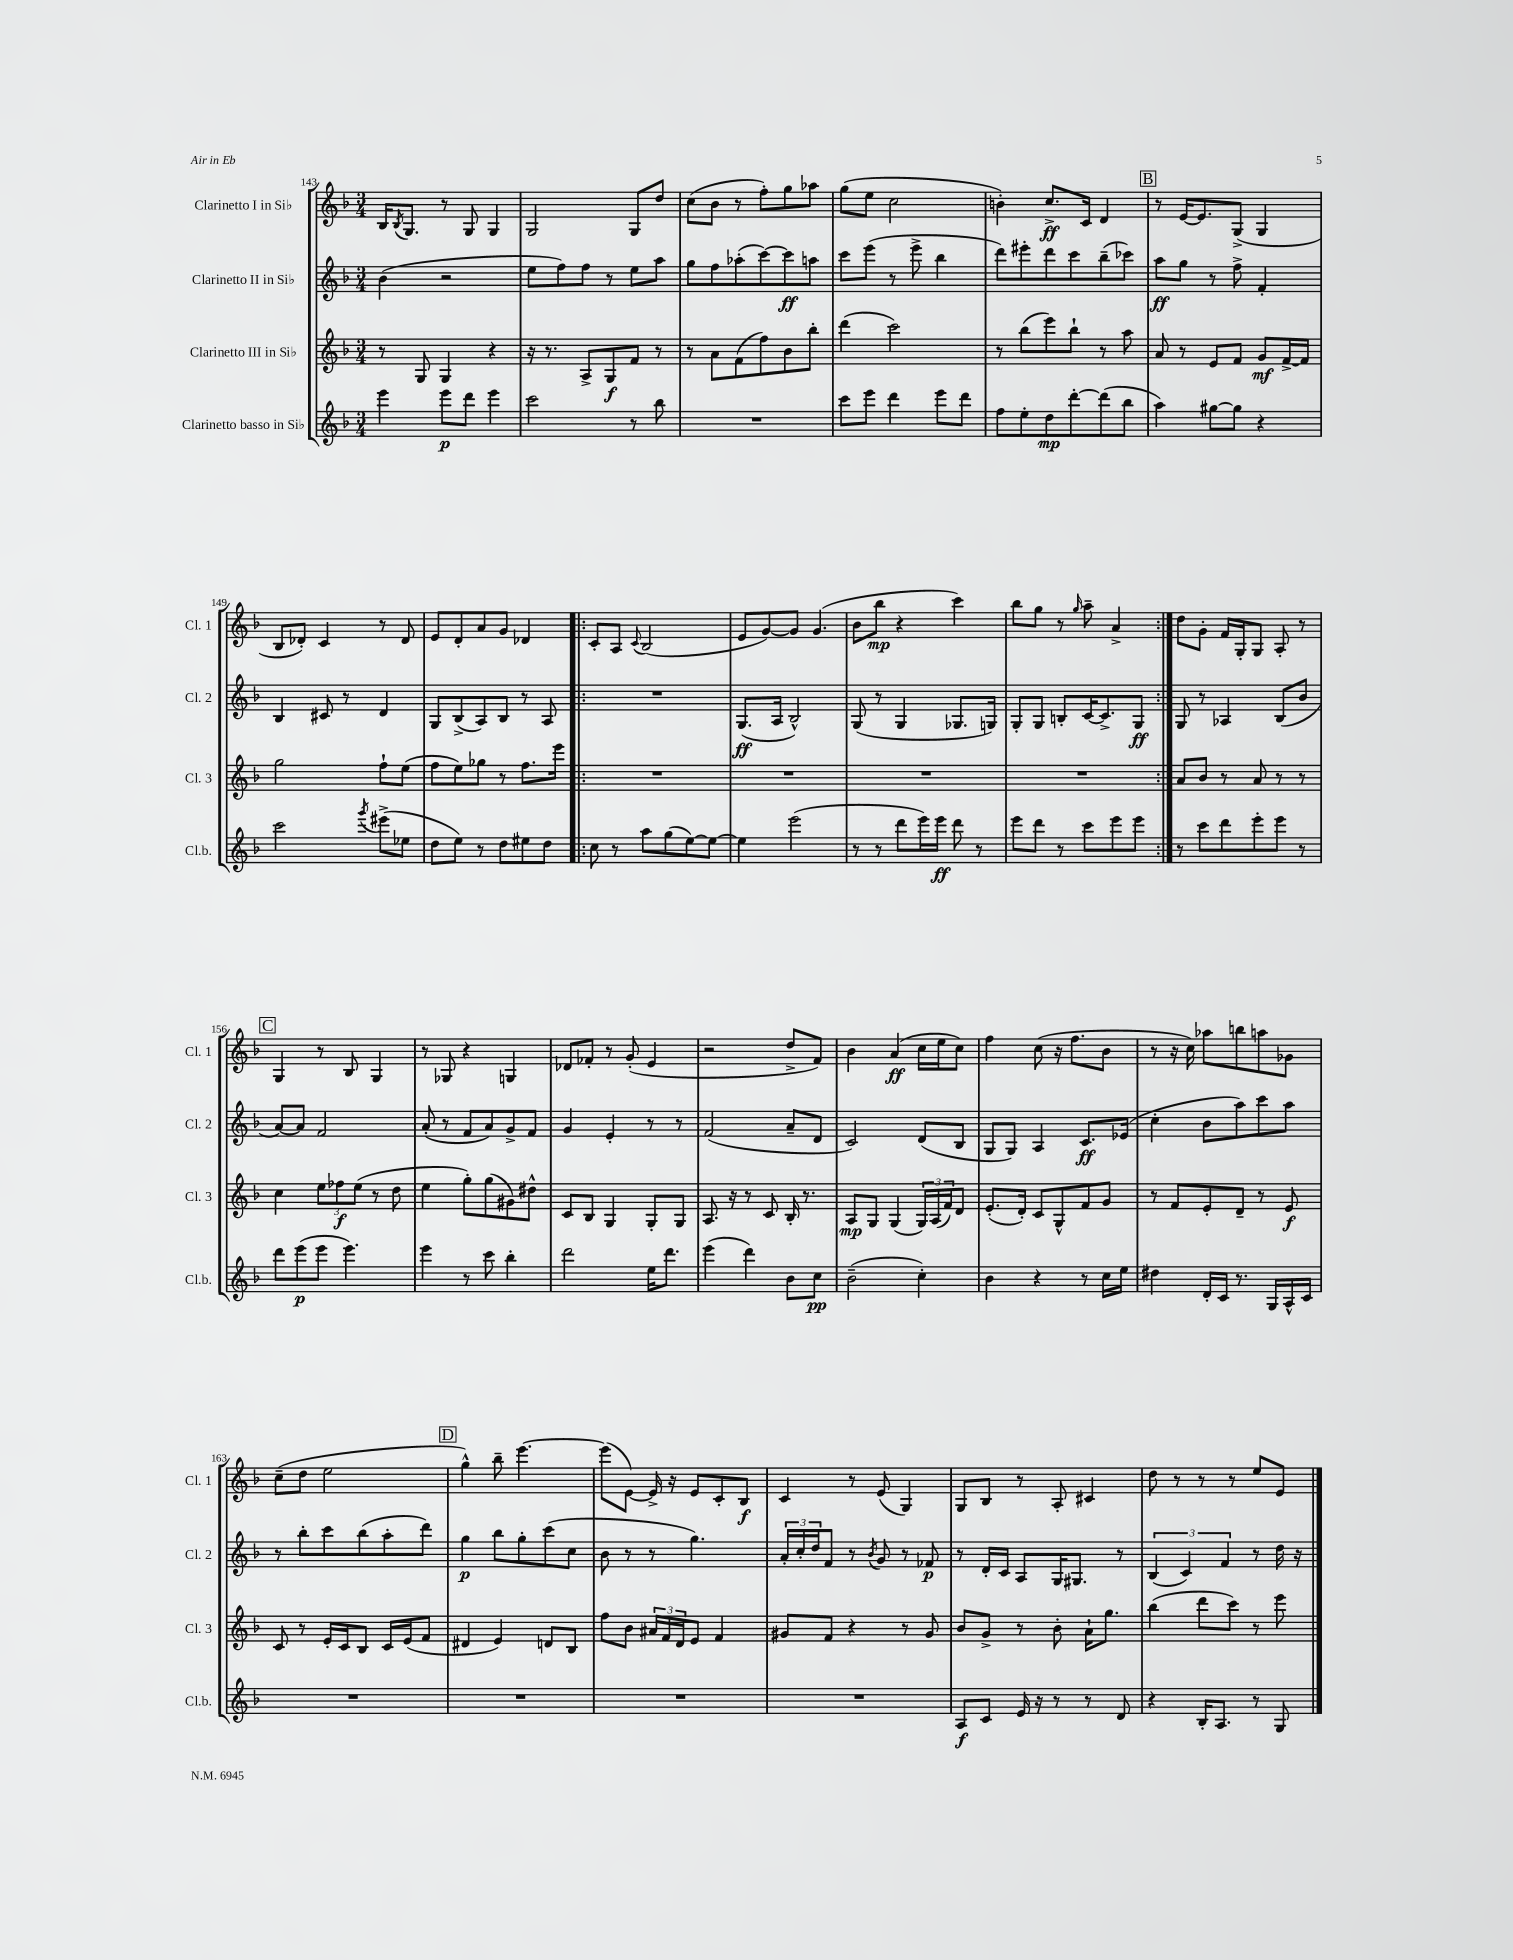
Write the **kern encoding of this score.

**kern	**kern	**kern	**kern
*staff4	*staff3	*staff2	*staff1
*clefG2	*clefG2	*clefG2	*clefG2
*k[b-]	*k[b-]	*k[b-]	*k[b-]
*M3/4	*M3/4	*M3/4	*M3/4
4eee	8r	(4b-	16B-
.	.	.	8qB-
.	.	.	8.G
.	8G	.	.
8eee	4G	2r	8r
8ddd	.	.	8G
4eee	4r	.	4G
=	=	=	=
2ccc	16r	8ee	2G
.	8.r	.	.
.	.	8ff)	.
.	8A^	8ff	.
.	8G	8r	.
8r	8f	8ee	8G
8bb-	8r	8aa	8dd
=	=	=	=
2.r	8r	8gg	(8cc
.	8a	8ff	8b-
.	(8f	(8aa-'	8r
.	8ff)	[8ccc)	8ff')
.	8b-	8ccc]	8gg
.	8bb-'	8aa	8aa-
=	=	=	=
8ccc	(4ddd	8ccc	(8gg
8eee	.	(8eee	8ee
4ddd	2ccc)	8r	2cc
.	.	8eee^	.
8eee	.	4bb-	.
8ddd	.	.	.
=	=	=	=
8ff	8r	8ddd)	4b')
8ee'	(8bb-	8eee#'	.
8dd	8eee)	8ddd	8.cc^
[8ddd'	8bb-`	8ccc	.
.	.	.	16c
(8ddd]	8r	(8bb-~	4d
8bb-	8aa	8ccc-)	.
=	=	=	=
4aa)	8a	8aa	8r
.	8r	8gg	[16e
.	.	.	8.e]
[8gg#	8e	8r	.
8gg#]	8f	8ff^	(8G^
4r	8g	4f'	4G
.	[16f^	.	.
.	16f]	.	.
=	=	=	=
2ccc	2gg	4B-	8B-
.	.	.	8d-')
.	.	8c#	4c
.	.	8r	.
8qggg	.	.	.
(8eee#^	8ff`	4d	8r
8ee-	(8ee	.	8d-
=	=	=	=
8dd	8ff	8G	8e
8ee)	8ee)	(8B-^	8d'
8r	8gg-	8A)	8a
8dd	8r	8B-	8g
8ee#	8.ff	8r	4d-
8dd	.	8A	.
.	16eee	.	.
=!|:	=!|:	=!|:	=!|:
8cc	2.r	2.r	8c'
8r	.	.	8A
.	.	.	8qqc
8aa	.	.	(2B-
(8gg	.	.	.
[8ee)	.	.	.
8ee_	.	.	.
=	=	=	=
4ee]	2.r	(8.G	8e
.	.	.	[8g)
.	.	16A	.
(2eee	.	2B-^^)	8g]
.	.	.	(4.g
=	=	=	=
8r	2.r	(8G	8b-
8r	.	8r	8bb-
8ddd	.	4G	4r
16eee)	.	.	.
16eee	.	.	.
8ddd	.	8.G-	4ccc)
8r	.	.	.
.	.	16G)	.
=	=	=	=
8eee	2.r	8G'	8bb-
8ddd	.	8G	8gg
8r	.	8B'	8r
.	.	.	16qqgg
8ccc	.	[16c	8aa~
.	.	8.c^]	.
8eee	.	.	4a^
8eee	.	8G	.
=:|!	=:|!	=:|!	=:|!
8r	8a	8G	8dd
8ccc	8b-	8r	8g'
8ddd	8r	4A-	16f
.	.	.	16G'
8eee'	8a	.	8G
8eee	8r	(8B-	8A'
8r	8r	8b-	8r
=	=	=	=
8ddd	4cc	[8a)	4G
(8eee	.	8a]	.
8eee	12ee	2f	8r
.	12ff-	.	.
4.eee)	.	.	8B-
.	(12ee	.	.
.	8r	.	4G
.	8dd	.	.
=	=	=	=
4eee	4ee	(8a'	8r
.	.	8r	8G-
8r	8gg')	8f	4r
8ccc	(8gg	8a)	.
4bb-'	8g#)	8g^	4G
.	8dd#^^	8f	.
=	=	=	=
2ddd	8c	4g	8d-
.	8B-	.	8f-'
.	4G	4e'	8r
.	.	.	(8g'
16ee	8G'	8r	4e
8.ddd	.	.	.
.	8G	8r	.
=	=	=	=
(4eee	8.A	(2f	2r
.	16r	.	.
4ddd)	8r	.	.
.	8c	.	.
8b-	16B-'	8a~	8dd^
.	8.r	.	.
8cc	.	8d	8f)
=	=	=	=
(2b-~	8A	2c)	4b-
.	8G	.	.
.	(4G	.	(4a
4cc')	24G)	(8d	16cc
.	(24A	.	.
.	.	.	16ee
.	24f)	.	.
.	8d	8B-	8cc)
=	=	=	=
4b-	(8.e'	8G	4ff
.	.	8G)	.
.	16d')	.	.
4r	8c	4A	(8cc
.	8G^^	.	16r
.	.	.	8.ff
8r	8f	8.c	.
16cc	8g	.	8b-
16ee	.	(16e-	.
=	=	=	=
4dd#	8r	4cc'	8r
.	8f	.	16r
.	.	.	16cc)
16d'	8e'	8b-	8aa-
16c	.	.	.
8.r	8d~	8aa)	8bb
.	8r	8ccc	8aa
16G	.	.	.
16A^^	8e	8aa	8g-
16c	.	.	.
=	=	=	=
2.r	8c	8r	(8cc~
.	8r	8bb-'	8dd
.	16e'	8ccc	2ee
.	16c	.	.
.	8B-	(8bb-	.
.	16c	8aa'	.
.	(16e	.	.
.	8f	8ddd)	.
=	=	=	=
2.r	4d#	4gg	4gg^^)
.	4e)	8bb-	8bb-~
.	.	8gg'	[4.eee
.	8d	(8ccc	.
.	8B-	8cc	.
=	=	=	=
2.r	8ff	8b-	(8eee]
.	8b-	8r	[8e)
.	24a#	8r	16e^]
.	24f	.	.
.	.	.	16r
.	24d	.	.
.	8e	4.gg)	8e
.	4f	.	8c'
.	.	.	8B-
=	=	=	=
2.r	8g#	24a'	4c
.	.	24cc'	.
.	.	24dd	.
.	8f	8f	.
.	4r	8r	8r
.	.	8qb-	.
.	.	8g	(8e
.	8r	8r	4G)
.	8g#	8f-	.
=	=	=	=
8A	8b-	8r	8G
8c	8g^	16d'	8B-
.	.	16c	.
16e	8r	8A	8r
16r	.	.	.
8r	8b-'	16G	8A'
.	.	8.G#	.
8r	16a`	.	4c#
.	8.gg	.	.
8d	.	8r	.
=	=	=	=
4r	(4bb-	(6B-	8dd
.	.	.	8r
.	.	6c)	.
16B-'	8ddd	.	8r
8.A	.	.	.
.	.	6f	.
.	8ccc)	.	8r
8r	8r	8r	8ee
8G	8eee	16dd	8e
.	.	16r	.
==	==	==	==
*-	*-	*-	*-
